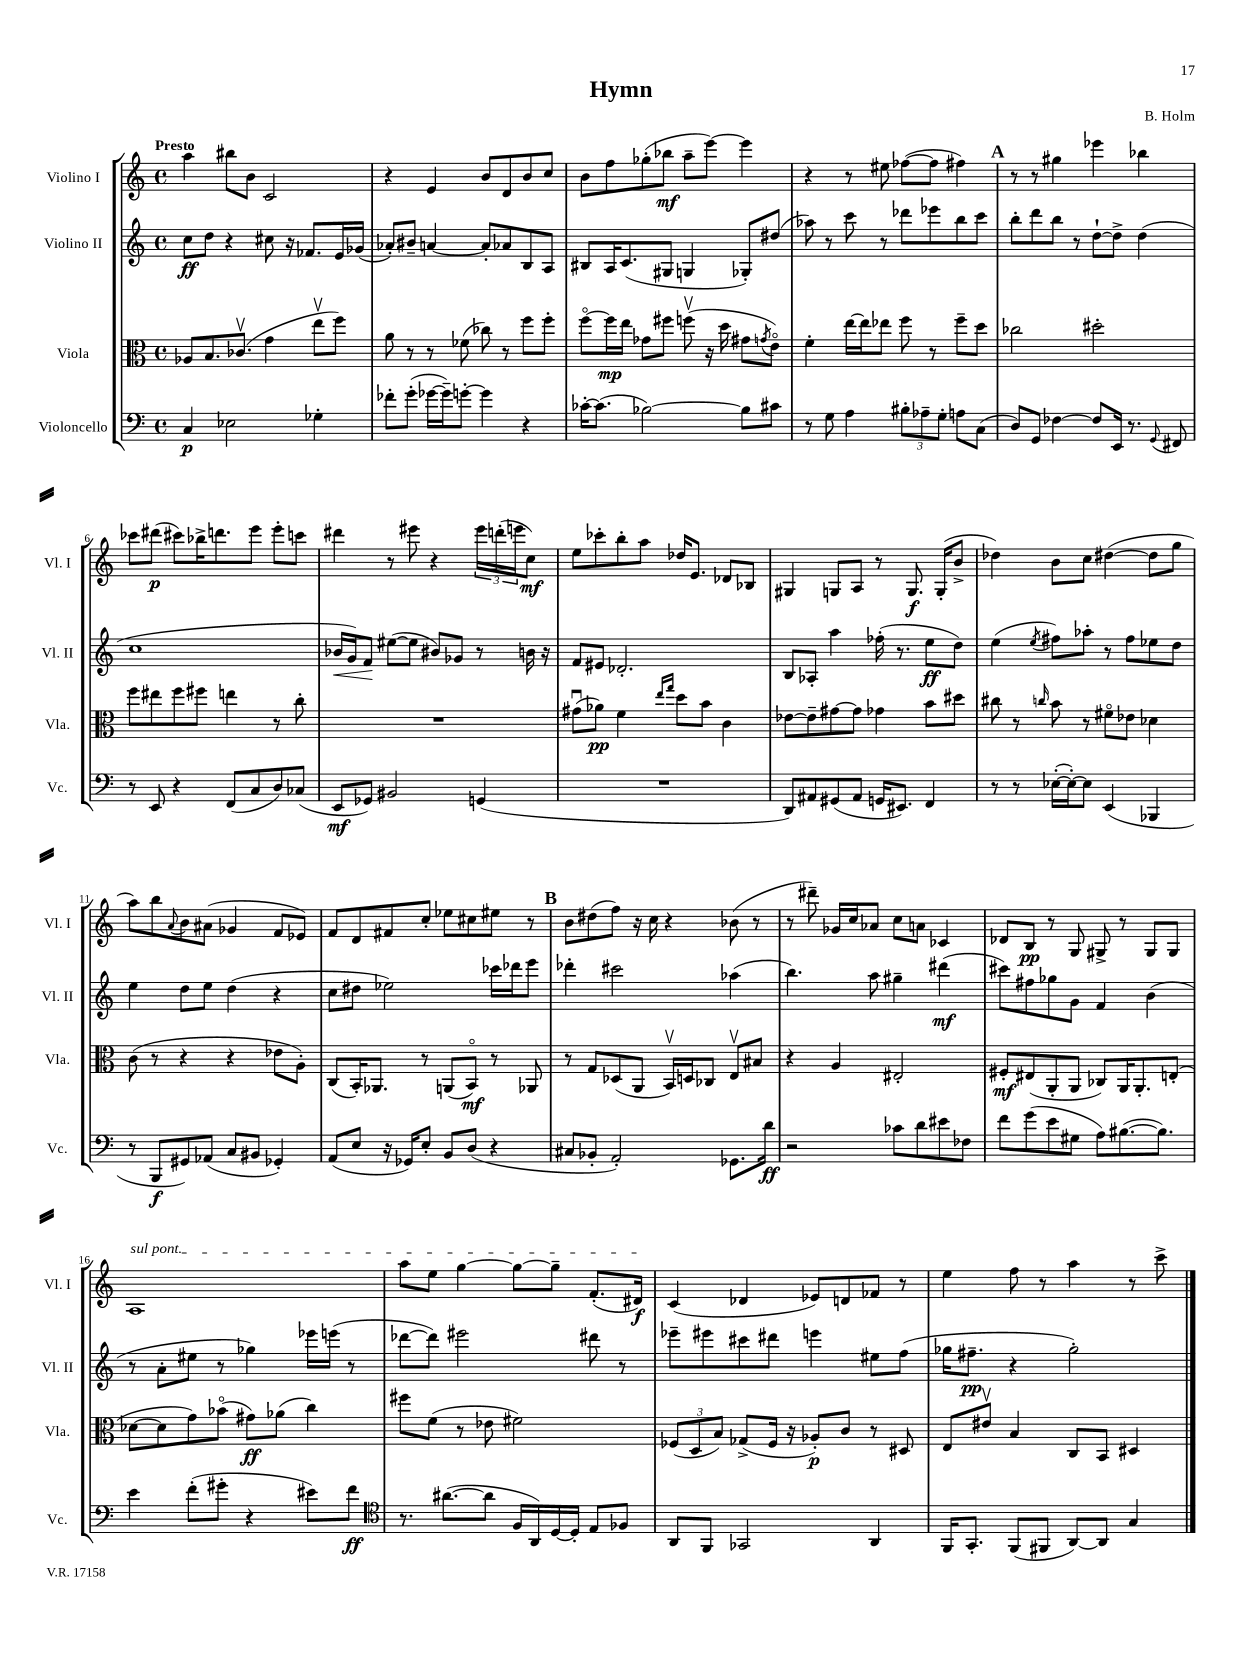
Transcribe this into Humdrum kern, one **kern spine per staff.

**kern	**dynam	**kern	**dynam	**kern	**dynam	**kern	**dynam
*part4	*part4	*part3	*part3	*part2	*part2	*part1	*part1
*staff4	*staff4	*staff3	*staff3	*staff2	*staff2	*staff1	*staff1
*I"Violoncello	*	*I"Viola	*	*I"Violino II	*	*I"Violino I	*
*I'Vc.	*	*I'Vla.	*	*I'Vl. II	*	*I'Vl. I	*
*clefF4	*	*clefC3	*	*clefG2	*	*clefG2	*
*k[]	*	*k[]	*	*k[]	*	*k[]	*
*M4/4	*	*M4/4	*	*M4/4	*	*M4/4	*
*met(c)	*	*met(c)	*	*met(c)	*	*met(c)	*
=1	=1	=1	=1	=1	=1	=1	=1
!	!	!	!	!	!	!LO:TX:a:B:t=Presto	!
4C/	p	8A-X/L	.	8cc\L	ff	4aa\	.
.	.	8.B/	.	8dd\J	.	.	.
2E-X\	.	.	.	4r	.	8bb#X\L	.
.	.	(8.c-Xv/J	.	.	.	.	.
.	.	.	.	.	.	8b\J	.
.	.	4g\	.	8cc#X\	.	2c/	.
.	.	.	.	16r	.	.	.
.	.	.	.	8.f-X/L	.	.	.
4G-X'\	.	8eev\L	.	.	.	.	.
.	.	8ff\J)	.	16e/L	.	.	.
.	.	.	.	(16g-X/JJ	.	.	.
=2	=2	=2	=2	=2	=2	=2	=2
8f-X'\L	.	8a\	.	8a-X'/L)	.	4r	.
(8g'\J	.	8r	.	8b#X~/J	.	.	.
[16g-X\LL	.	8r	.	[4an/	.	4e/	.
16g-~\J])	.	.	.	.	.	.	.
[8gn'\J	.	(8f-X\	.	.	.	.	.
4g\]	.	8cc-X\)	.	8a'/L]	.	8b/L	.
.	.	8r	.	8a-X/	.	8d/	.
4r	.	8ff\L	.	8B/	.	8b/	.
.	.	8ff'\J	.	8A/J	.	8cc/J	.
=3	=3	=3	=3	=3	=3	=3	=3
[16c-X'\KL	.	[8ff\L	.	8B#X/L	.	8b\L	.
(8.c-\J]	.	.	.	.	.	.	.
.	.	16ff\L]	mp	16A/K	.	8ff\	.
.	.	16ee\JJ	.	(8.c/	.	.	.
[2B-X\)	.	8g-X\L	.	.	.	(8gg-X'\	.
.	.	8ff#X\J	.	8G#X/J	.	8bb-X\J	mf
.	.	(8ffnv\	.	4Gn/	.	8aa~\L	.
.	.	16r	.	.	.	[8eee\J)	.
.	.	16dd\	.	.	.	.	.
8B-\L]	.	8g#X\L	.	8G-X'/L)	.	4eee\]	.
.	.	8qgn/	.	.	.	.	.
8c#X\J	.	8e\J)	.	(8dd#X/J	.	.	.
=4	=4	=4	=4	=4	=4	=4	=4
8r	.	4f'\	.	8aa-X\)	.	4r	.
8G\	.	.	.	8r	.	.	.
4A\	.	[16ee\LL	.	8ccc\	.	8r	.
.	.	16ee\J]	.	.	.	.	.
.	.	8ee-X\J	.	8r	.	8ee#X\	.
12B#X'\L	.	8ff\	.	8ddd-X\L	.	([8ff-X\L	.
12A-X~\	.	.	.	.	.	.	.
.	.	8r	.	8eee-X\	.	8ff-\J]	.
12G'\J	.	.	.	.	.	.	.
8An\L	.	8ff~\L	.	8bb\	.	4ff#X\)	.
(8C\J	.	8dd\J	.	8ccc\J	.	.	.
!!LO:REH:place=s1:t=A
=5	=5	=5	=5	=5	=5	=5	=5
8D/L)	.	2cc-X\	.	8bb'\L	.	8r	.
8GG/J	.	.	.	8ddd\	.	8r	.
[4F-X\	.	.	.	8bb\J	.	4gg#X\	.
.	.	.	.	8r	.	.	.
8F-/L]	.	2dd#X'\	.	[8dd`\L	.	4eee-X\	.
16EE/Jk	.	.	.	8dd^\J]	.	.	.
8.r	.	.	.	.	.	.	.
.	.	.	.	(4dd\	.	4bb-X\	.
8qqGG/	.	.	.	.	.	.	.
8FF#X/	.	.	.	.	.	.	.
!!LO:LB:g=z
=6	=6	=6	=6	=6	=6	=6	=6
8r	.	8ff\L	.	1cc	.	8ccc-X\L	.
8EE/	.	8ee#X\	.	.	.	(8ddd#X\J	p
4r	.	8ff\	.	.	.	8ccc#X\L)	.
.	.	8ff#X\J	.	.	.	16bb-X^\K	.
.	.	.	.	.	.	8.dddn\	.
(8FF/L	.	4een\	.	.	.	.	.
8C/	.	.	.	.	.	8eee\J	.
8D/)	.	8r	.	.	.	8eee'\L	.
(8C-X/J	.	8cc'\	.	.	.	8cccn\J	.
=7	=7	=7	=7	=7	=7	=7	=7
!	!	!	!	!	!LO:HP:b	!	!
8EE/L	mf	1r	.	16b-X/LL	<	4ddd#X\	.
.	.	.	.	16g/J)	.	.	.
8GG-X/J)	.	.	.	8f/J	.	.	.
2BB#X/	.	.	.	([8ee#X\L	[	8r	.
.	.	.	.	8ee#\J]	.	8eee#X\	.
.	.	.	.	8b#X/L)	.	4r	.
.	.	.	.	8g-X/J	.	.	.
(4GGn/	.	.	.	8r	.	24eee#\LL	.
.	.	.	.	.	.	(24dddn'\	.
.	.	.	.	.	.	24eeen\J	.
.	.	.	.	16bn\	.	8cc\J)	mf
.	.	.	.	16r	.	.	.
=8	=8	=8	=8	=8	=8	=8	=8
1r	.	(8g#Xu\L	.	8f/L	.	8ee\L	.
.	.	8a-X\J)	pp	8e#X/J	.	8ccc-X'\	.
.	.	4f\	.	2.d-X'/	.	8bb'\	.
.	.	.	.	.	.	8aa\J	.
.	.	16qqee/LL	.	.	.	.	.
.	.	16qqgg/JJ	.	.	.	.	.
.	.	8dd\L	.	.	.	16dd-X/KL	.
.	.	.	.	.	.	8.e/J	.
.	.	8b\J	.	.	.	.	.
.	.	4c\	.	.	.	8d-X/L	.
.	.	.	.	.	.	8B-X/J	.
=9	=9	=9	=9	=9	=9	=9	=9
8DD/L)	.	[8e-X\L	.	8B/L	.	4G#X/	.
8AA#X/	.	8e-~\]	.	8A-X'/J	.	.	.
(8GG#X/	.	[8g#X\	.	4aa\	.	8Gn/L	.
8AA#/J	.	8g#\J]	.	.	.	8A/J	.
16GGn/KL	.	4g-X\	.	(16ff-X'\	.	8r	.
8.EE#X/J)	.	.	.	8.r	.	.	.
.	.	.	.	.	.	8.G/	f
4FF/	.	8b\L	.	8ee\L	ff	.	.
.	.	.	.	.	.	(16G'/KL	.
.	.	8dd#X\J	.	8dd\J)	.	8b^/J	.
=10	=10	=10	=10	=10	=10	=10	=10
8r	.	8cc#X\	.	(4ee\	.	4dd-X\)	.
8r	.	8r	.	.	.	.	.
.	.	16qqccn/	.	8qee/	.	.	.
([16E-X'\LL	.	8b\	.	8ff#X\L)	.	8b\L	.
16E-'\J_)	.	.	.	.	.	.	.
8E-\J]	.	8r	.	8aa-X'\J	.	8cc\J	.
(4EE/	.	8f#X\L	.	8r	.	([4dd#X\	.
.	.	8e-X\J	.	8ff#\L	.	.	.
4BBB-X/	.	4d-X\	.	8ee-X\	.	8dd#\L]	.
.	.	.	.	8dd\J	.	8gg\J	.
!!LO:LB:g=z
=11	=11	=11	=11	=11	=11	=11	=11
8r	.	(8c\	.	4ee\	.	8aa\L)	.
8BBB/L	f	8r	.	.	.	8bb\	.
.	.	.	.	.	.	8qqa/	.
8GG#X/)	.	4r	.	8dd\L	.	8b\	.
(8AA-X/J	.	.	.	8ee\J	.	(8a#X\J	.
8C/L	.	4r	.	(4dd\	.	4g-X/	.
8BB#X/J	.	.	.	.	.	.	.
4GG-X'/)	.	8e-X\L	.	4r	.	8f/L	.
.	.	8A'\J)	.	.	.	8e-X/J)	.
=12	=12	=12	=12	=12	=12	=12	=12
(8AA/L	.	(8C/L	.	8cc\L	.	8f/L	.
8E/J	.	16BB'/K)	.	8dd#X\J	.	8d/	.
.	.	8.AA-X/J	.	.	.	.	.
16r	.	.	.	2ee-X\)	.	8f#X/	.
16GG-X/KL)	.	.	.	.	.	.	.
8E'/J	.	8r	.	.	.	8cc'/J	.
8BB/L	.	(8AAn/L	.	.	.	8ee-X\L	.
(8D/J	.	8BB/J)	mf	.	.	8cc#X\	.
4r	.	8r	.	16ccc-X\LL	.	8ee#X\J	.
.	.	.	.	16ddd-X\J	.	.	.
.	.	8AA-X/	.	8eee\J	.	8r	.
!!LO:REH:place=s1:t=B
=13	=13	=13	=13	=13	=13	=13	=13
8C#X/L	.	8r	.	4ddd-X'\	.	8b\L	.
8BB-X'/J	.	8G/L	.	.	.	(8dd#X\	.
2AA'/)	.	(8D-X/	.	2ccc#X\	.	8ff\J)	.
.	.	8AA/J	.	.	.	16r	.
.	.	.	.	.	.	16cc\	.
.	.	16BBv/LL)	.	.	.	4r	.
.	.	16Dn/J	.	.	.	.	.
.	.	8C-X/J	.	.	.	.	.
8.GG-X\L	.	8Ev/L	.	(4aa-X\	.	(8b-X\	.
.	.	8B#X/J	.	.	.	8r	.
16d\Jk	ff	.	.	.	.	.	.
=14	=14	=14	=14	=14	=14	=14	=14
2r	.	4r	.	4.bb\)	.	8r	.
.	.	.	.	.	.	8ddd#X~\)	.
.	.	4A/	.	.	.	16g-X/LL	.
.	.	.	.	.	.	16cc/J	.
.	.	.	.	8aa\	.	8a-X/J	.
8c-X\L	.	2E#X'/	.	4gg#X~\	.	8cc\L	.
8d\	.	.	.	.	.	8an\J	.
8e#X\	.	.	.	(4ddd#X\	mf	4c-X/	.
8F-X\J	.	.	.	.	.	.	.
=15	=15	=15	=15	=15	=15	=15	=15
8f\L	.	8F#X'/L	mf	8ccc#X\L)	.	8d-X/L	.
(8g\	.	(8E#X/	.	8ff#X\	.	8B/J	pp
8e\	.	8AA'/	.	8gg-X\	.	8r	.
8G#X\J	.	8AA/J	.	8g\J	.	8G/	.
8A\L)	.	8C-X/L)	.	4f/	.	8G#X^/	.
([8.B#X\	.	16AA/K	.	.	.	8r	.
.	.	8.AA'/	.	.	.	.	.
.	.	.	.	(4b\	.	8G#/L	.
8.B#\J])	.	.	.	.	.	.	.
.	.	(8En'/J	.	.	.	8G#/J	.
!!LO:LB:g=z
=16	=16	=16	=16	=16	=16	=16	=16
!	!	!	!	!	!	!LO:TX:a:i:t=sul pont.	!
4e\	.	[8d-X\L	.	8r	.	1A	.
.	.	8d-\]	.	8a'\L	.	.	.
(8f'\L	.	8g\)	.	8ee#X\J	.	.	.
8g#X'\J	.	(8b-X\J	.	8r	.	.	.
4r	.	8g#X\L)	ff	4gg-X\)	.	.	.
.	.	(8a-X\J	.	.	.	.	.
8e#X\L)	.	4cc\)	.	16eee-X\LL	.	.	.
.	.	.	.	(16eeen\JJ	.	.	.
8f\J	ff	.	.	8r	.	.	.
=17	=17	=17	=17	=17	=17	=17	=17
*clefC4	*	*	*	*	*	*	*
8.r	.	8ff#X\L	.	[8ddd-X\L	.	8aa\L	.
.	.	(8f\J	.	8ddd-\J])	.	8ee\J	.
([8.a#X\L	.	.	.	.	.	.	.
.	.	8r	.	2eee#X\	.	[4gg\	.
8a#\J]	.	8e-X\	.	.	.	.	.
16F/LL	.	2f#X\)	.	.	.	8gg\L_	.
16AA/)	.	.	.	.	.	.	.
[16D/	.	.	.	.	.	8gg~\J]	.
16D'/JJ]	.	.	.	.	.	.	.
8E/L	.	.	.	8ddd#X\	.	(8.f'/L	.
8F-X/J	.	.	.	8r	.	.	.
.	.	.	.	.	.	16d#X/Jk)	f
=18	=18	=18	=18	=18	=18	=18	=18
8AA/L	.	(12F-X/L	.	8eee-X~\L	.	(4c/	.
.	.	12D/	.	.	.	.	.
8FF/J	.	.	.	8eee#X\	.	.	.
.	.	12B/J)	.	.	.	.	.
2GG-X/	.	(8G-X^/L	.	8ccc#X\	.	4d-X/	.
.	.	16F-/Jk	.	8ddd#X\J	.	.	.
.	.	16r	.	.	.	.	.
.	.	8A-X'/L)	p	4eeen\	.	8e-X/L)	.
.	.	8c/J	.	.	.	8dn/	.
4AA/	.	8r	.	8ee#X\L	.	8f-X/J	.
.	.	8D#X/	.	(8ff\J	.	8r	.
=19	=19	=19	=19	=19	=19	=19	=19
16FF/KL	.	8E/L	.	16gg-X\KL	.	4ee\	.
8.GG'/J	.	.	.	8.ff#X~\J	pp	.	.
.	.	8e#Xv/J	.	.	.	.	.
(8FF/L	.	4B/	.	4r	.	8ff\	.
8FF#X/J	.	.	.	.	.	8r	.
[8AA/L)	.	8C/L	.	2gg-'\)	.	4aa\	.
8AA/J]	.	8BB/J	.	.	.	.	.
4G/	.	4D#X/	.	.	.	8r	.
.	.	.	.	.	.	8ccc^\	.
==	==	==	==	==	==	==	==
*-	*-	*-	*-	*-	*-	*-	*-
